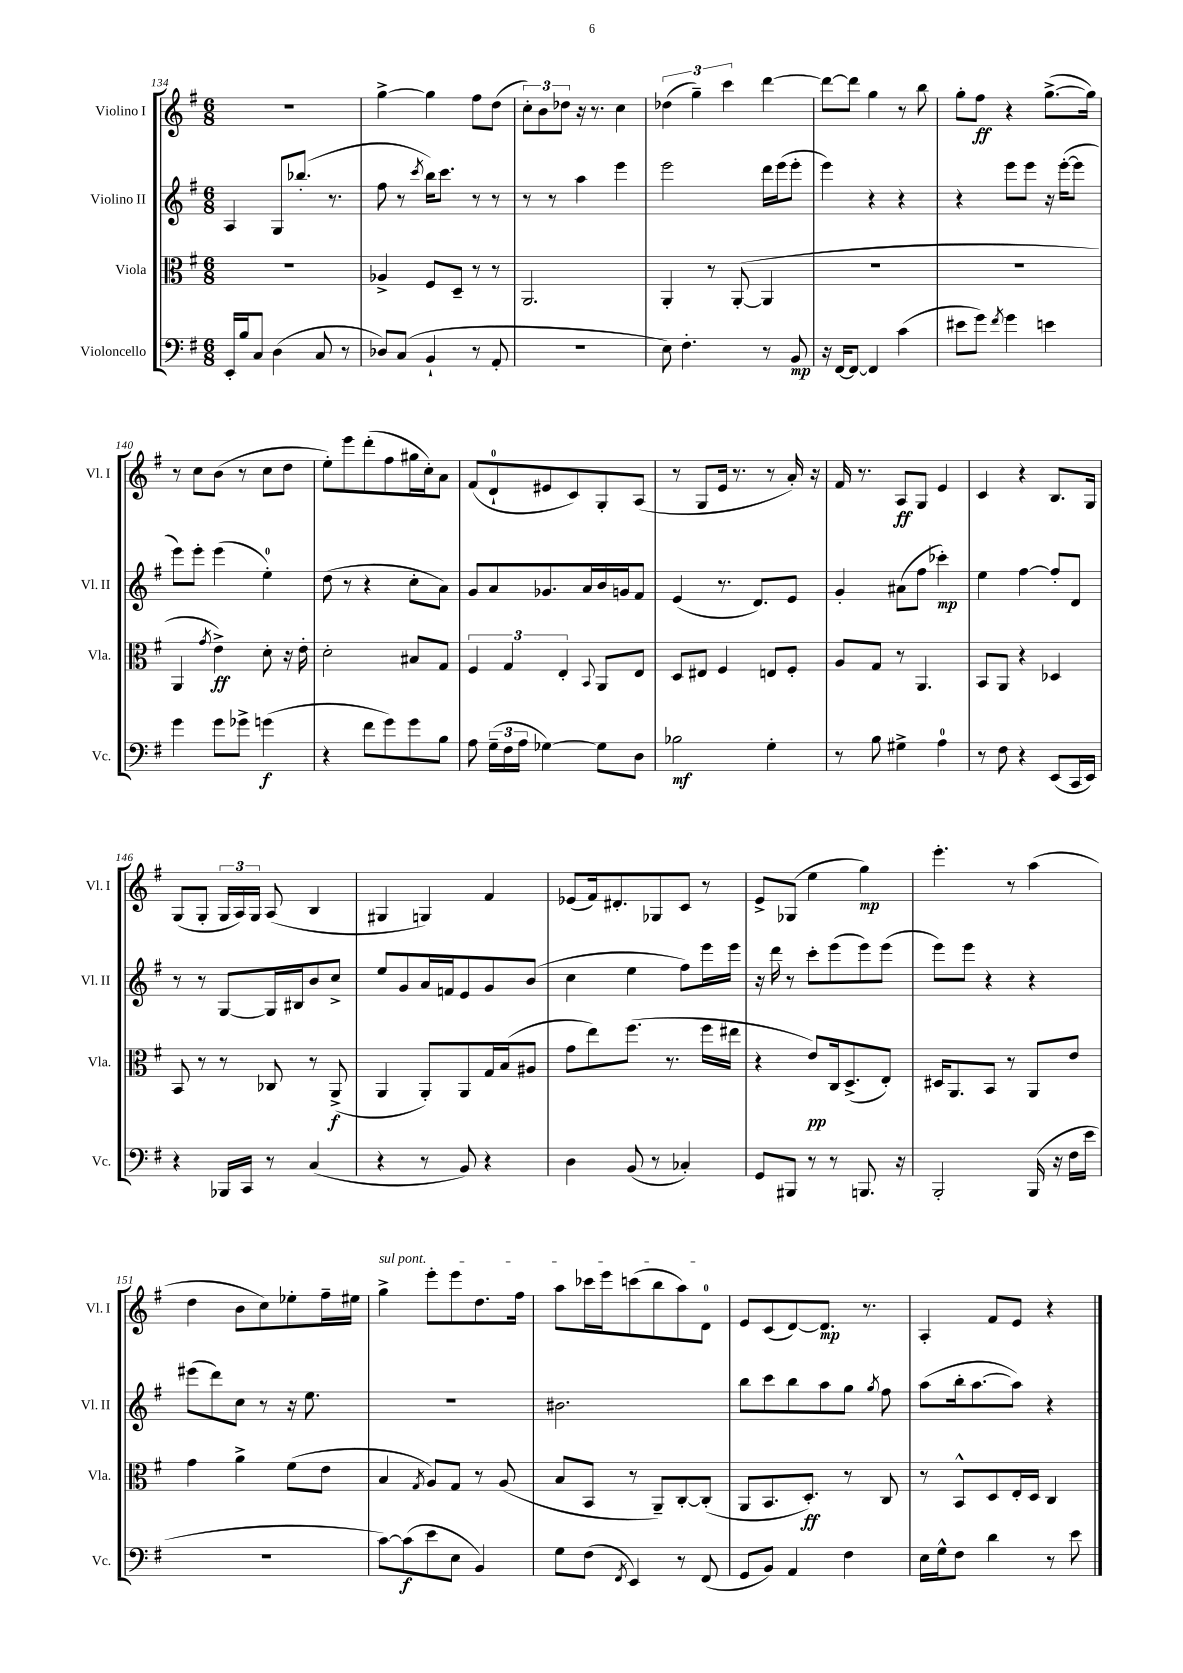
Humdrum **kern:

**kern	**kern	**kern	**kern
*staff4	*staff3	*staff2	*staff1
*clefF4	*clefC3	*clefG2	*clefG2
*k[f#]	*k[f#]	*k[f#]	*k[f#]
*M6/8	*M6/8	*M6/8	*M6/8
16EE'	2.r	4A	2.r
16B	.	.	.
8C	.	.	.
(4D	.	8G	.
.	.	(8.bb-'	.
8C	.	.	.
.	.	8.r	.
8r	.	.	.
=	=	=	=
8D-)	4A-^	8ff#	[4gg^
(8C	.	8r	.
.	.	8qccc	.
4BB`	8F#	16bb)	4gg]
.	.	8.ccc	.
.	8D~	.	.
8r	8r	8r	8ff#
8AA'	8r	8r	(8dd
=	=	=	=
2.r	2.AA	8r	12cc')
.	.	.	12b
.	.	8r	.
.	.	.	12dd-
.	.	4aa	16r
.	.	.	8.r
.	.	4eee	4cc
=	=	=	=
8E)	4AA'	2eee	(6dd-
4.F#'	.	.	.
.	.	.	6gg~)
.	8r	.	.
.	.	.	6ccc
.	([8AA'	.	.
8r	4AA]	16ddd	[4ddd
.	.	(16eee	.
8BB	.	8eee'	.
=	=	=	=
16r	2.r	4eee)	8ddd_
[16FF#	.	.	.
8FF#_	.	.	8ddd]
4FF#]	.	4r	4gg
(4c	.	4r	8r
.	.	.	8bb
=	=	=	=
8e#	2.r	4r	8gg'
8g)	.	.	8ff#
8qf#	.	.	.
4g	.	8eee	4r
.	.	8eee	.
4e	.	16r	([8.gg^
.	.	([16eee'	.
.	.	8eee]	.
.	.	.	16gg])
=	=	=	=
4g	4AA	8eee)	8r
.	.	8eee'	8cc
.	8qg	.	.
8g	4e^)	(4eee	(8b
8g-^	.	.	8r
(4g	8d'	4ee')	8cc
.	16r	.	8dd
.	16e'	.	.
=	=	=	=
4r	2d'	(8dd	8ee')
.	.	8r	8eee
8f#	.	4r	(8ddd'
8g)	.	.	8ff#
8g	8B#	8cc'	16gg#
.	.	.	16cc')
8B	8G	8a)	8a
=	=	=	=
8A	6F#	8g	(8f#
(24G~	.	8a	8d`
24F#	6G	.	.
24A	.	.	.
[4G-)	.	8.g-	8e#
.	6E'	.	.
.	.	.	8c)
.	.	16a	.
.	8qqBB	.	.
8G-]	8AA	16b	8G'
.	.	16g	.
8D	8E	8f#	(8A
=	=	=	=
2B-	8D	(4e	8r
.	8E#	.	8G
.	4F#	8.r	16e
.	.	.	8.r
.	.	8.d)	.
4G'	8E	.	8r
.	8F#'	8e	16a')
.	.	.	16r
=	=	=	=
8r	8A	4g'	16f#
.	.	.	8.r
8B	8G	.	.
4G#^	8r	(8a#	8A
.	4.AA	8ff#	8G
4A	.	4ccc-')	4e
=	=	=	=
8r	8BB	4ee	4c
8F#	8AA	.	.
4r	4r	[4ff#	4r
(8EE	4D-	8ff#']	8.B
16CC	.	8d	.
16EE)	.	.	16G
=	=	=	=
4r	8BB	8r	(8G
.	8r	8r	8G'
16BBB-	8r	[8G	24G
.	.	.	24A)
16CC	.	.	.
.	.	.	24G
8r	8C-	16G]	(8A
.	.	16B#	.
(4C	8r	8b	4B
.	(8AA^	8cc^	.
=	=	=	=
4r	4AA	8ee	4G#
.	.	8g	.
8r	8AA')	16a	4G)
.	.	16f	.
8BB)	8AA	8e	.
4r	16G	8g	4f#
.	(16B	.	.
.	8A#	(8b	.
=	=	=	=
4D	8g	4cc	(8e-
.	8ee)	.	16f#)
.	.	.	8.d#'
(8BB	(8.ff#	4ee	.
8r	.	.	8G-
.	8.r	.	.
4C-')	.	8ff#)	8c
.	16ff#	16eee	8r
.	16ee#	16eee	.
=	=	=	=
8GG	4r	16r	8e^
.	.	16ddd	.
8BBB#	.	8r	(8G-
8r	8e)	8ccc'	4ee
8r	16C	(8eee	.
.	(8.D^	.	.
8.BBB	.	8eee)	4gg)
.	8E')	(8eee	.
16r	.	.	.
=	=	=	=
2BBB'	16D#	8eee)	4.eee'
.	8.AA	.	.
.	.	8eee	.
.	8BB	4r	.
.	8r	.	8r
(16BBB	8AA	4r	(4aa
16r	.	.	.
16F#	8e	.	.
16e	.	.	.
=	=	=	=
2.r	4g	(8eee#	4dd
.	.	8ddd)	.
.	4a^	8cc	8b
.	.	8r	8cc)
.	(8f#	16r	8ee-'
.	.	8.ee	.
.	8e	.	16ff#~
.	.	.	16ee#
=	=	=	=
[8c)	4B	2.r	4gg^
(8c]	.	.	.
.	8qG	.	.
8e	8A)	.	8eee'
8E	8G	.	8eee
4BB)	8r	.	8.dd
.	(8A	.	.
.	.	.	16ff#
=	=	=	=
8G	8B	2.b#	8aa
(8F#	8BB	.	16ccc-
.	.	.	16eee
8qFF#	.	.	.
4EE)	8r	.	(8ccc
.	8AA~)	.	8bb
8r	[8C'	.	8aa)
(8FF#	(8C']	.	8d
=	=	=	=
8GG	8AA	8bb	8e
8BB)	8.BB	8ccc	(8c
4AA	.	8bb	[8d)
.	8.D')	.	.
.	.	8aa	8.d]
4F#	8r	8gg	.
.	.	.	8.r
.	.	8qgg	.
.	8C	8ff#	.
=	=	=	=
16E	8r	(8aa	4A'
16G^^	.	.	.
8F#	8BB^^	16bb'	.
.	.	[8.aa	.
4d	8D	.	8f#
.	16E'	8aa])	8e
.	16D	.	.
8r	4C	4r	4r
8e	.	.	.
==	==	==	==
*-	*-	*-	*-
